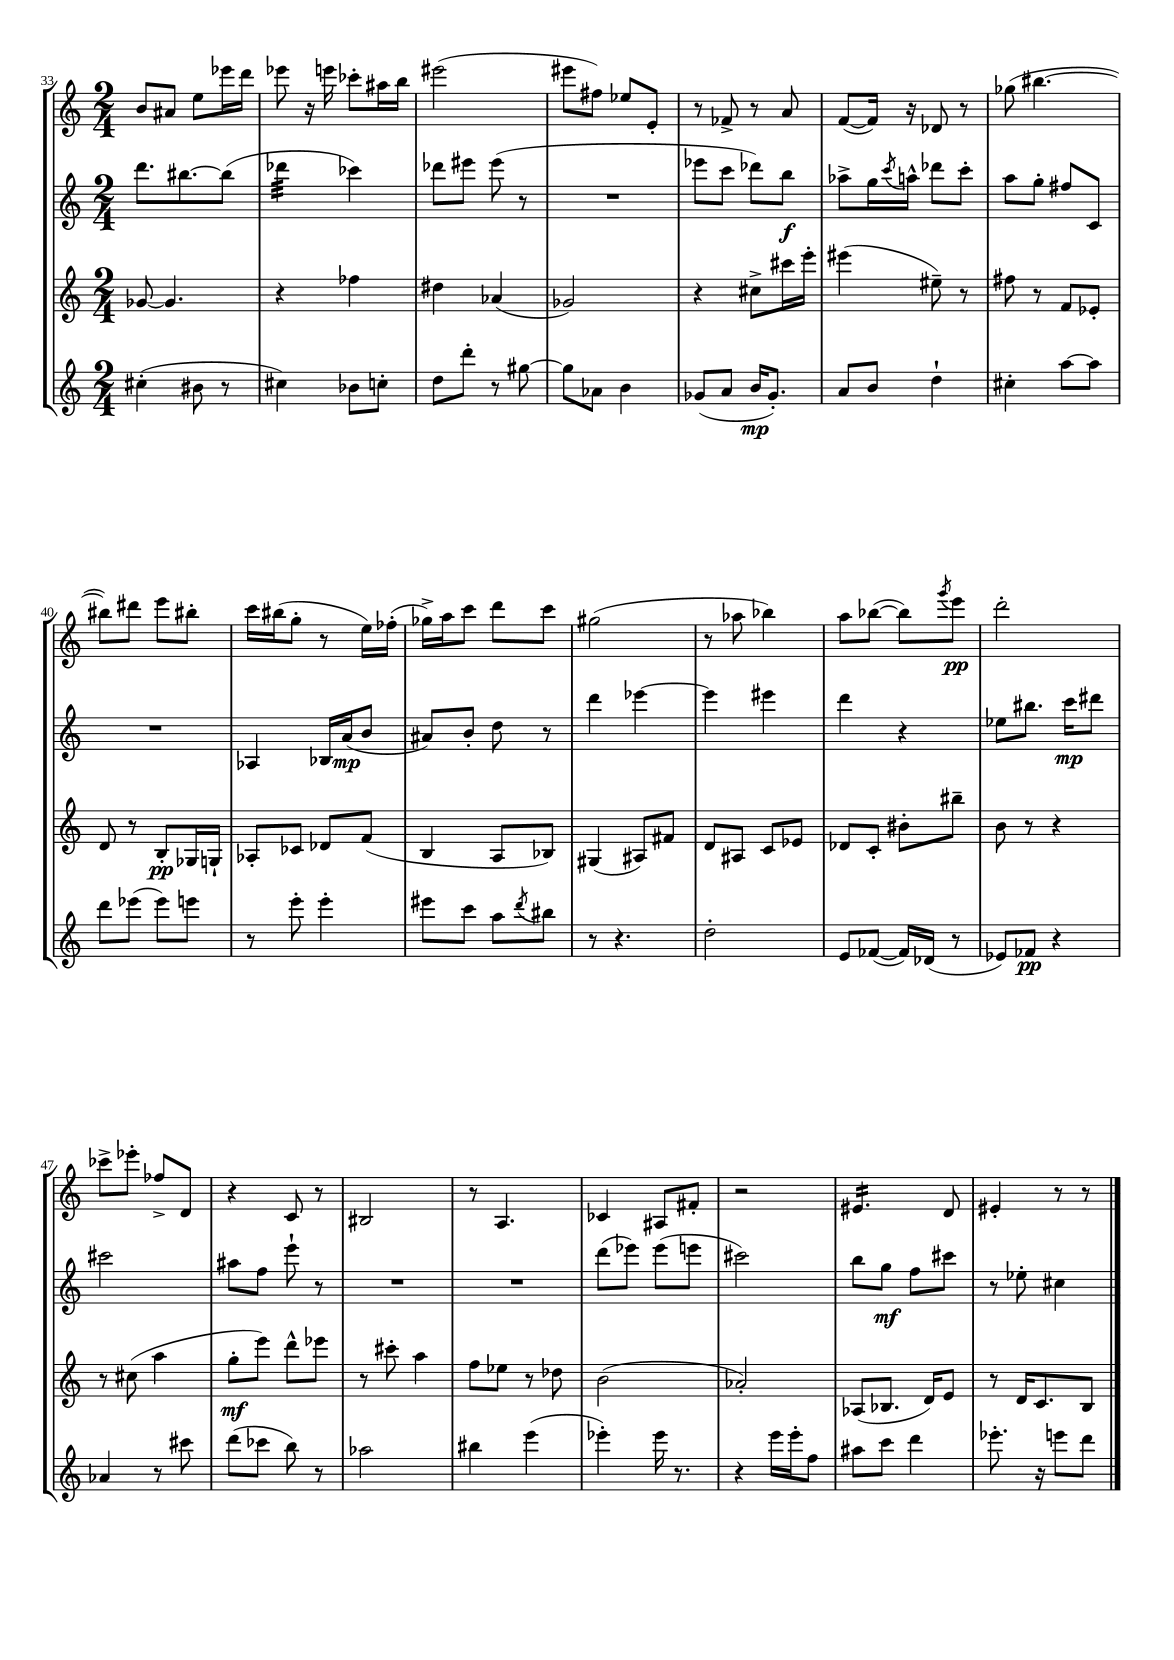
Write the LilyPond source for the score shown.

<<
\new StaffGroup <<
\new Staff = "s0" {
    \clef treble \key c \major \numericTimeSignature \time 2/4
    b'8 ais'8 e''8 ees'''16 d'''16 |
    ees'''8 r16 e'''16 ces'''8-. ais''16 b''16 |
    eis'''2( |
    eis'''8 fis''8) ees''8 e'8-. |
    r8 fes'8-> r8 a'8 |
    f'8~( f'16) r16 des'8 r8 |
    ges''8( bis''4.~ |
    bis''8) dis'''8 e'''8 bis''8-. |
    c'''16 bis''16( g''8-. r8 e''16) fes''16-.( |
    ges''16->) a''16 c'''8 d'''8 c'''8 |
    gis''2( |
    r8 aes''8 bes''4) |
    a''8 bes''8~( bes''8) \acciaccatura { g'''8 } e'''8\pp |
    d'''2-. |
    ces'''8-> ees'''8-. fes''8-> d'8 |
    r4 c'8 r8 |
    bis2 |
    r8 a4. |
    ces'4 ais8 fis'8-. |
    r2 |
    eis'4.:16 d'8 |
    eis'4-. r8 r8 \bar "|." |
}
\new Staff = "s1" {
    \clef treble \key c \major \numericTimeSignature \time 2/4
    d'''8. bis''8.~ bis''8( |
    des'''4:32 ces'''4) |
    des'''8 eis'''8 eis'''8( r8 |
    R2 |
    ees'''8 c'''8 des'''8) b''8\f |
    aes''8-> g''16 \acciaccatura { c'''8 } a''16-^ des'''8 c'''8-. |
    a''8 g''8-. fis''8 c'8 |
    R2 |
    aes4 bes16 a'16\mp( b'8 |
    ais'8) b'8-. d''8 r8 |
    d'''4 ees'''4~ |
    ees'''4 eis'''4 |
    d'''4 r4 |
    ees''8 bis''8. c'''16\mp dis'''8 |
    cis'''2 |
    ais''8 f''8 e'''8-! r8 |
    R2 |
    R2 |
    d'''8( ees'''8) ees'''8( e'''8 |
    cis'''2) |
    b''8 g''8\mf f''8 cis'''8 |
    r8 ees''8-. cis''4 \bar "|." |
}
\new Staff = "s2" {
    \clef treble \key c \major \numericTimeSignature \time 2/4
    ges'8~ ges'4. |
    r4 fes''4 |
    dis''4 aes'4( |
    ges'2) |
    r4 cis''8-> cis'''16 e'''16-. |
    eis'''4( eis''8--) r8 |
    fis''8 r8 f'8 ees'8-. |
    d'8 r8 b8-.\pp ges16 g16-! |
    aes8-. ces'8 des'8 f'8( |
    b4 a8 bes8) |
    gis4( ais8) fis'8 |
    d'8 ais8 c'8 ees'8 |
    des'8 c'8-. bis'8-. bis''8-- |
    b'8 r8 r4 |
    r8 cis''8( a''4 |
    g''8-.\mf e'''8) d'''8-^ ees'''8 |
    r8 cis'''8-. a''4 |
    f''8 ees''8 r8 des''8 |
    b'2( |
    aes'2-.) |
    aes8( bes8. d'16) e'8 |
    r8 d'16 c'8. b8 \bar "|." |
}
\new Staff = "s3" {
    \clef treble \key c \major \numericTimeSignature \time 2/4
    cis''4-.( bis'8 r8 |
    cis''4) bes'8 c''8-. |
    d''8 d'''8-. r8 gis''8~ |
    gis''8 aes'8 b'4 |
    ges'8( a'8 b'16\mp ges'8.-.) |
    a'8 b'8 d''4-! |
    cis''4-. a''8~ a''8 |
    d'''8 ees'''8( ees'''8) e'''8 |
    r8 e'''8-. e'''4-. |
    eis'''8 c'''8 a''8 \acciaccatura { d'''8 } bis''8 |
    r8 r4. |
    d''2-. |
    e'8 fes'8~( fes'16) des'16( r8 |
    ees'8) fes'8\pp r4 |
    aes'4 r8 cis'''8 |
    d'''8( ces'''8 b''8) r8 |
    aes''2 |
    bis''4 e'''4( |
    ees'''4-.) ees'''16 r8. |
    r4 e'''16 e'''16-. f''8 |
    ais''8 c'''8 d'''4 |
    ees'''8.-. r16 e'''8 d'''8 \bar "|." |
}
>>
>>
\layout { \context { \Score currentBarNumber = #33 } }
